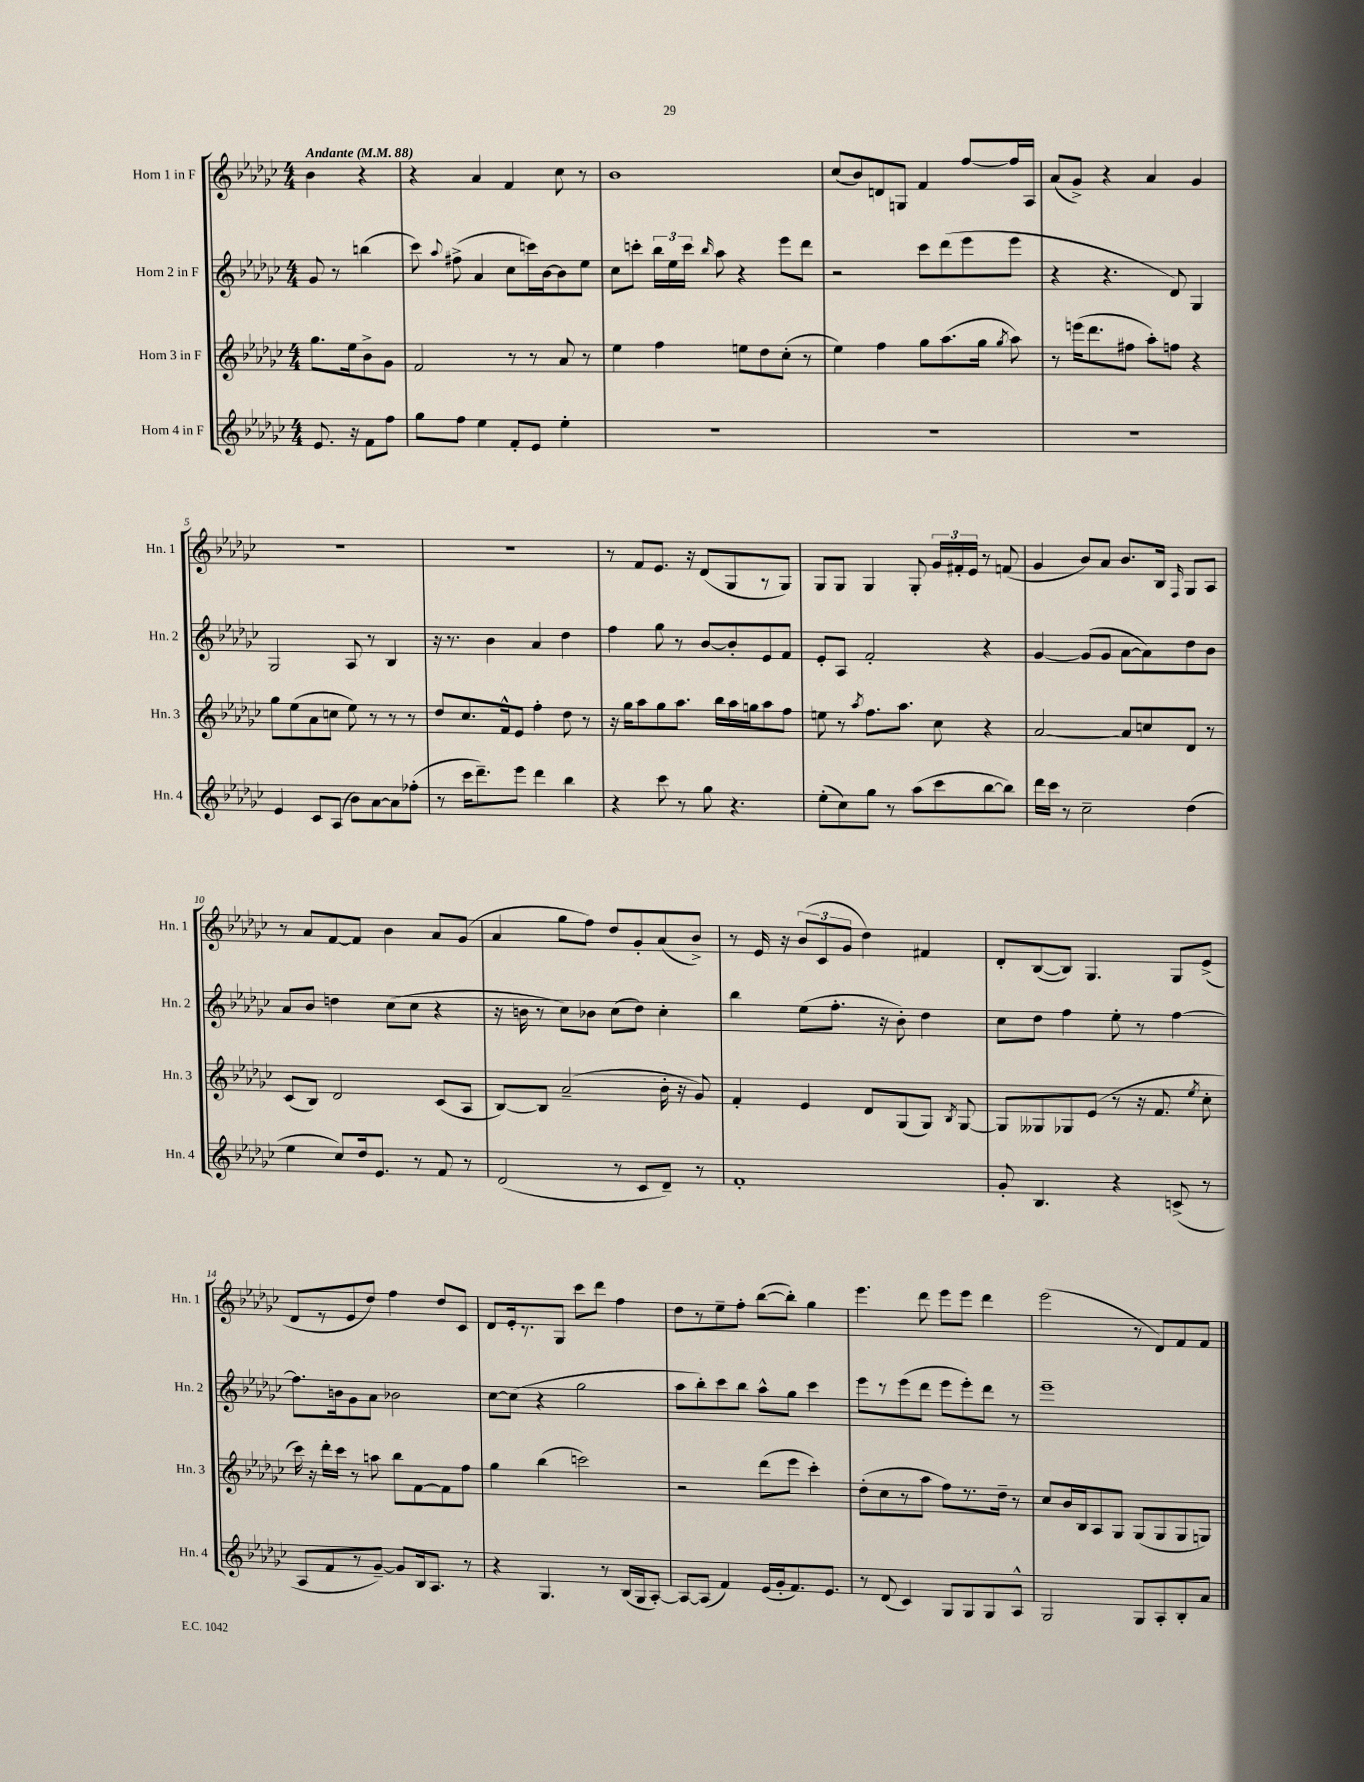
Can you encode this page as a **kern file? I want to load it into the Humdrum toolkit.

**kern	**kern	**kern	**kern
*part4	*part3	*part2	*part1
*staff4	*staff3	*staff2	*staff1
*I"Horn 4 in F	*I"Horn 3 in F	*I"Horn 2 in F	*I"Horn 1 in F
*I'Hn. 4	*I'Hn. 3	*I'Hn. 2	*I'Hn. 1
*clefG2	*clefG2	*clefG2	*clefG2
*k[b-e-a-d-g-c-]	*k[b-e-a-d-g-c-]	*k[b-e-a-d-g-c-]	*k[b-e-a-d-g-c-]
*M4/4	*M4/4	*M4/4	*M4/4
*MM88	*MM88	*MM88	*MM88
=	=	=	=
!	!	!	!LO:TX:a:B:t=Andante
8.e-/	8.gg-\L	8g-/	4b-\
.	.	8r	.
16r	16ee-\k	.	.
8f\L	8b-^\	(4bbn\	4r
8ff\J	8g-\J	.	.
=1	=1	=1	=1
8gg-\L	2f/	8ccc-\)	4r
.	.	8qqaa-/	.
8ff\J	.	(8ff#X^\	.
4ee-\	.	4a-/	4a-/
8f'/L	8r	8cc-\L	4f/
8e-/J	8r	16cccn\L)	.
.	.	[16b-\J	.
4ee-'\	8a-/	8b-\]	8cc-\
.	8r	8ee-\J	8r
=2	=2	=2	=2
1r	4ee-\	8cc-\L	1b-
.	.	8cccn'\J	.
.	4ff\	24bb-\LL	.
.	.	24ee-\	.
.	.	24ccc\JJ	.
.	.	16qqbb-/	.
.	.	8aa-\	.
.	8een\L	4r	.
.	8dd-\	.	.
.	(8cc-'\J	8eee-\L	.
.	8r	8ddd-\J	.
=3	=3	=3	=3
1r	4ee-\)	2r	(8cc-/L
.	.	.	8b-/)
.	4ff\	.	8dn/
.	.	.	8Gn/J
.	8gg-\L	8ccc-\L	4f/
.	(8.aa-\	(8ddd-\	.
.	.	8eee-\	[8ff/L
.	16gg-\Jk	.	.
.	8qgg-/	.	.
.	8aa-\)	8eee-\J	16ff/L]
.	.	.	16A-/JJ
=4	=4	=4	=4
1r	8r	4r	(8a-/L
.	(16eeen\KL	.	8g-^/J)
.	8.ddd-\	.	.
.	.	4.r	4r
.	8ff#X\J	.	.
.	8aa-'\L)	.	4a-/
.	8ffn\J	8d-/)	.
.	4r	4G-/	4g-/
!!LO:LB:g=z
=5	=5	=5	=5
4e-/	8gg-\L	2G-/	1r
.	(8ee-\	.	.
8c-/L	8a-\	.	.
(8A-/J	8ccn\J	.	.
8b-\L)	8ee-\)	8A-/	.
[8a-\	8r	8r	.
8a-\]	8r	4B-/	.
(8ff-X'\J	8r	.	.
=6	=6	=6	=6
8r	8dd-/L	16r	1r
.	.	8.r	.
16ccc-\KL	8.cc-/	.	.
8.ddd-~\)	.	.	.
.	.	4b-\	.
.	16f^^/k	.	.
8eee-\J	8e-/J	.	.
4ddd-\	4ff'\	4a-/	.
4bb-\	8dd-\	4dd-\	.
.	8r	.	.
=7	=7	=7	=7
4r	16r	4ff\	8r
.	16gg-\KL	.	.
.	8aa-\	.	8f/L
8ccc-\	8gg-\	8gg-\	8.e-/J
8r	8.aa-\J	8r	.
.	.	.	16r
8gg-\	.	[8b-/L	(8d-/L
.	16bb-\LL	.	.
4.r	16aa-\	8b-'/]	8G-/
.	16ggn\J	.	.
.	8aa-\	8e-/	8r
.	8ff\J	8f/J	8G-/J)
=8	=8	=8	=8
(8ee-'\L	8een\	8e-'/L	8G-/L
8cc-\)	8r	8A-/J	8G-/J
.	8qaa-/	.	.
8gg-\J	8.ff\L	2f'/	4G-/
8r	.	.	.
.	8.aa-\J	.	.
(8aa-\L	.	.	8G-'/
8ccc-\	8cc-\	.	24g-/LL
.	.	.	24f#X'/
.	.	.	24e-/JJ
[8bb-\	4r	4r	8r
8bb-\J])	.	.	(8fn/
=9	=9	=9	=9
16ddd-\LL	[2a-/	[4g-/	4g-/
16ccc-\JJ	.	.	.
8r	.	.	.
2cc-~\	.	(8g-/L]	8b-/L)
.	.	8g-/J	8a-/J
.	8a-/L]	[8a-\L	8.b-/L
.	8ccn/	8a-\])	.
.	.	.	16B-/Jk
.	.	.	16qqF/
(4dd-\	8d-/J	8dd-\	8G-/L
.	8r	8b-\J	8A-/J
!!LO:LB:g=z
=10	=10	=10	=10
4ee-\	(8c-/L	8a-/L	8r
.	8B-/J)	8b-/J	8a-/L
8cc-/L)	2d-/	4ddn\	[8f/
16dd-/k	.	.	8f/J]
8.e-/J	.	.	.
.	.	(8cc-\L	4b-\
8r	.	8cc-\J	.
8f/	(8c-/L	4r	8a-/L
8r	8A-/J	.	(8g-/J
=11	=11	=11	=11
(2d-/	[8B-/L)	16r	4a-/
.	.	16bn\	.
.	8B-/J]	8r	.
.	(2a-~/	8cc-\L)	8gg-\L
.	.	8b-X\J	8ff\J)
8r	.	(8cc-\L	8dd-/L
8c-/L	.	8dd-\J)	8g-'/
8d-~/J)	16b-'\	4cc-'\	(8a-/
.	16r	.	.
8r	8g-/)	.	8b-^/J)
=12	=12	=12	=12
1f'	4f'/	4bb-\	8r
.	.	.	16e-/
.	.	.	16r
.	4e-/	(8ee-\L	(12b-/L
.	.	.	12c-/
.	.	8.ff'\J	.
.	.	.	12g-/J
.	8d-/L	.	4dd-\)
.	.	16r	.
.	(8G-/	8b-'\)	.
.	8G-/J)	4dd-\	4f#X/
.	8qB-/	.	.
.	[8G-/	.	.
=13	=13	=13	=13
8g-'/	8G-/L]	8cc-\L	8d-'/L
4.B-/	8G--X/	8dd-\J	([8B-/
.	8G-X/	4ff\	8B-/J])
.	(8e-/J	.	4.G-/
4r	8r	8ee-'\	.
.	16r	8r	.
.	8.f/	.	.
(8cn^/	.	[4ff\	8G-/L
.	8qee-/	.	.
8r	8cc-'\	.	(8e-^/J
!!LO:LB:g=z
=14	=14	=14	=14
8A-/L	16ccc-\)	8.ff\L]	8d-/L
.	16r	.	.
8f/	16ddd-'\LL	.	8r
.	16ccc-\JJ	16bn\k	.
8r	8r	8g-\	8e-/
[8g-~/J)	8aan\	8a-\J	8dd-/J)
8g-/L]	8bb-\L	2b-X\	4ff\
16B-/k	[8f\	.	.
8.A-/J	.	.	.
.	8f\]	.	8dd-/L
8r	8ff\J	.	8c-/J
=15	=15	=15	=15
4r	4gg-\	[8cc-\L	8d-/L
.	.	(8cc-\J]	16e-'/k
.	.	.	8.r
4.G-/	(4bb-\	4r	.
.	.	.	8G-/J
.	2cccn\)	2gg-\	8ccc-\L
8r	.	.	8ddd-\J
(16B-/LL	.	.	4ff\
16G-/J	.	.	.
[8A-'/J)	.	.	.
=16	=16	=16	=16
8A-/L_	2r	8aa-\L	8dd-\L
(8A-/J]	.	8bb-'\)	8r
4f/)	.	8ccc-\	8ee-~\
.	.	8bb-\J	8ff'\J
(16e-/LL	(8ddd-\L	8aa-^^\L	([8bb-\L
16g-'/J	.	.	.
8.f/)	8eee-\J	8gg-\J	8bb-'\J])
.	4ccc-'\)	4ccc-\	4gg-\
8.e-/J	.	.	.
=17	=17	=17	=17
8r	(8dd-'\L	8eee-\L	4.eee-\
(8d-/	8cc-\	8r	.
4c-/)	8r	(8eee-\	.
.	8aa-\J	8ddd-\J	8ddd-\
8G-/L	8ff\L)	8eee-\L	8eee-\L
8G-/	8.r	8eee-'\)	8eee-\J
8G-/	.	8ddd-\J	4ddd-\
.	16dd-~\Jk	.	.
8A-^^/J	8r	8r	.
=18	=18	=18	=18
2G-/	8cc-/L	1eee-~	(2eee-\
.	16b-/L	.	.
.	16B-/J	.	.
.	8A-/	.	.
.	8G-/J	.	.
8G-/L	(8G-/L	.	8r
8A-'/	8G-/	.	8d-/L)
8B-'/	8G-/	.	8f/
8a-/J	8Gn/J)	.	8f/J
==	==	==	==
*-	*-	*-	*-
